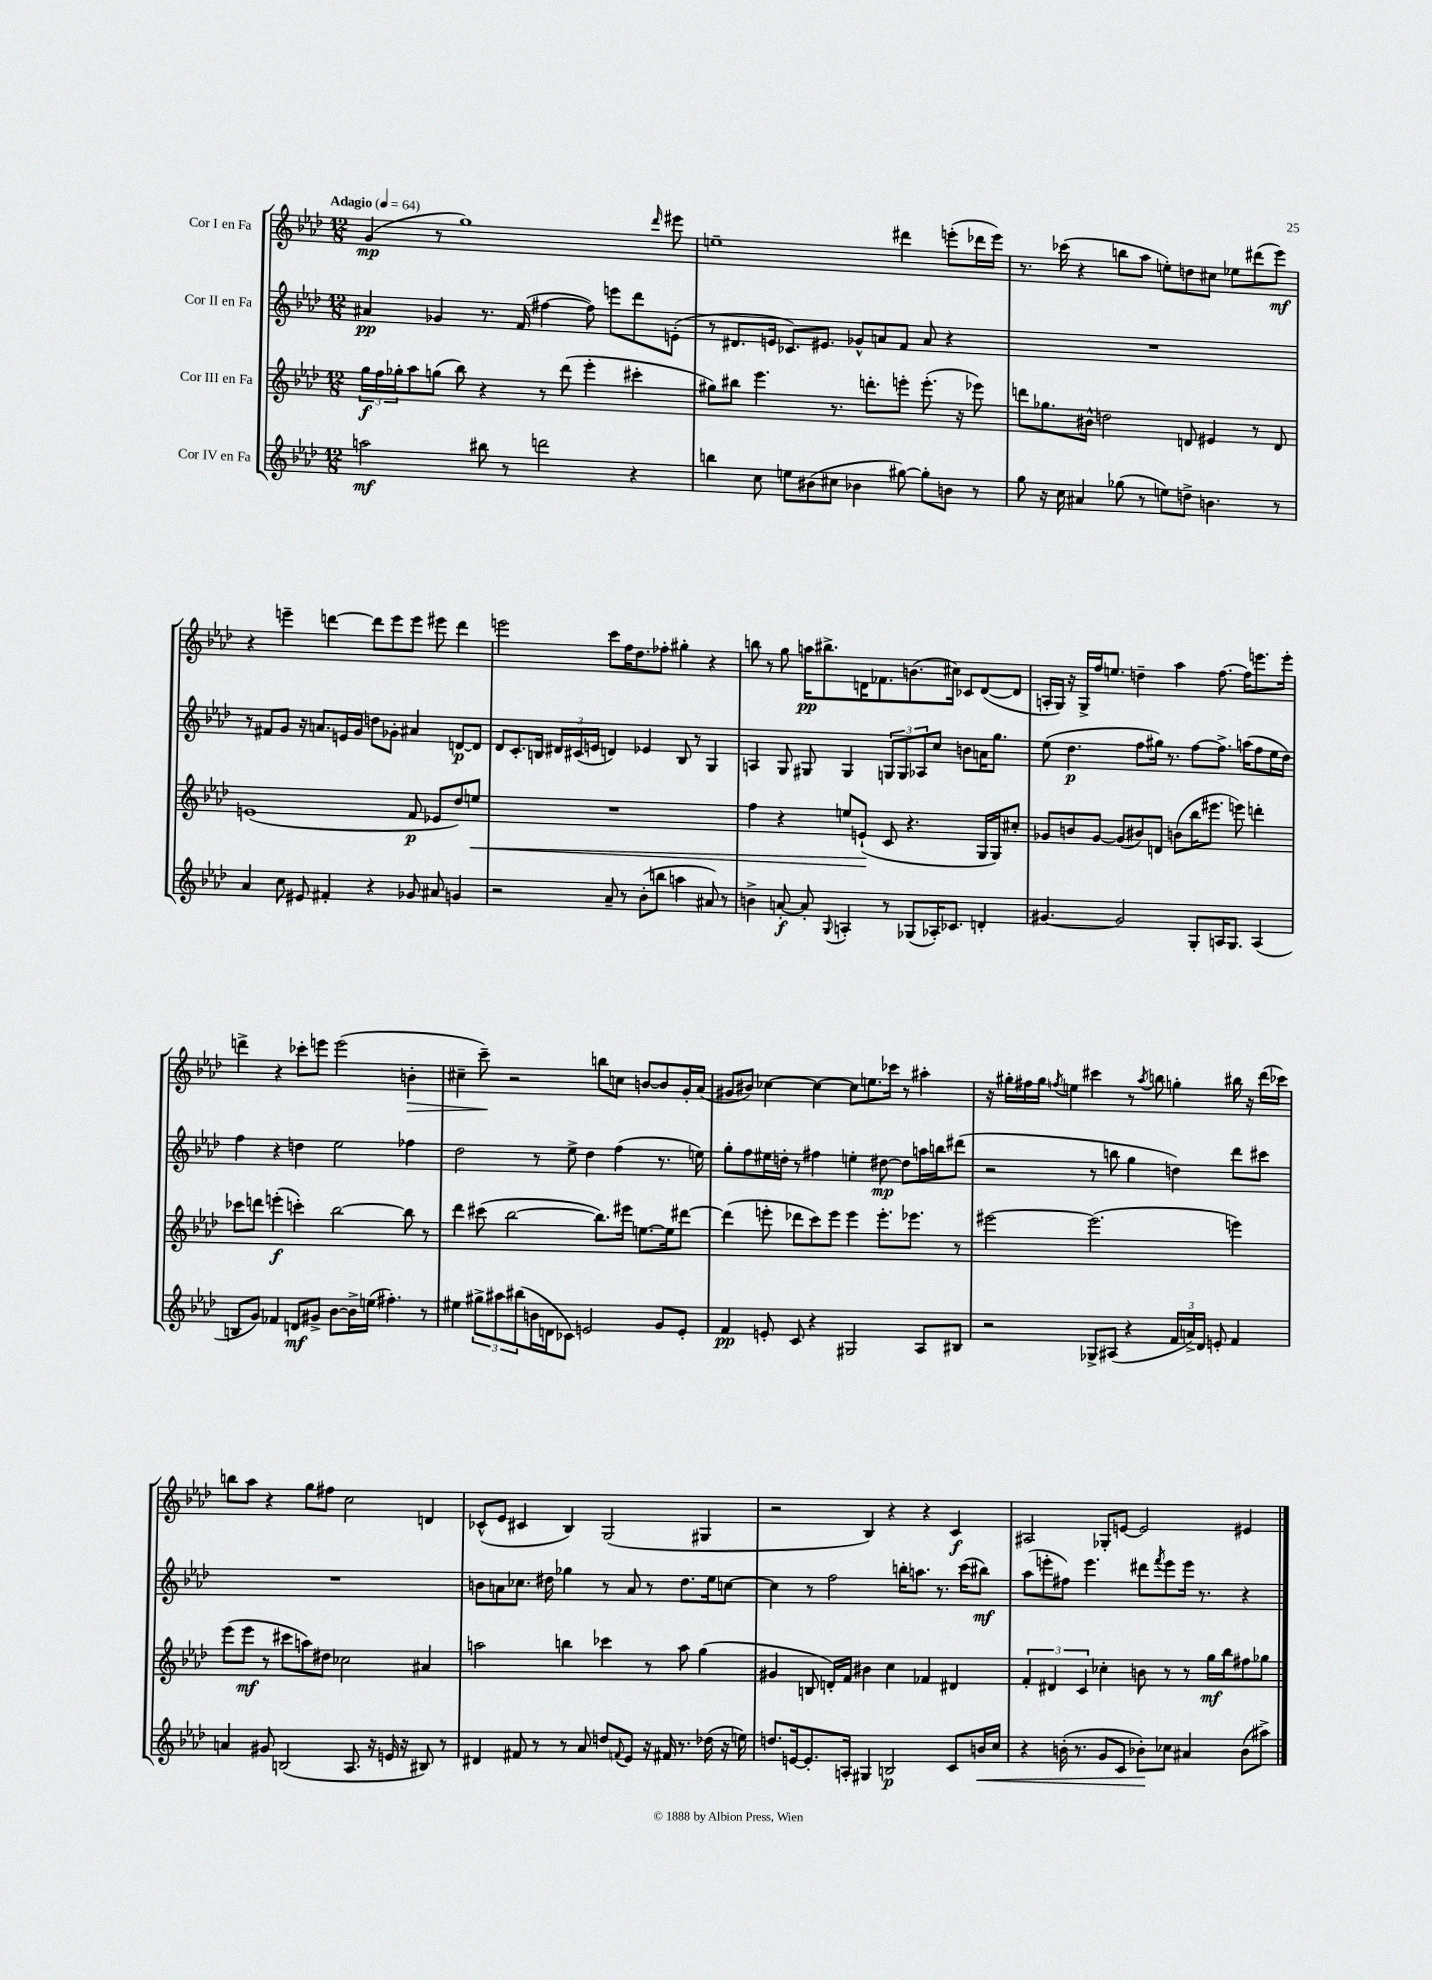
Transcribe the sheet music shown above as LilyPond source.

<<
\new StaffGroup <<
\new Staff = "s0" \with { instrumentName = "Cor I en Fa" } {
    \clef treble \key aes \major \numericTimeSignature \time 12/8 \tempo "Adagio" 4 = 64
    g'4\mp( r8 g''1) \grace { des'''16 } eis'''8 |
    e''1-- dis'''4 e'''8-.( des'''16 e'''16) |
    r8. ces'''16( r4 b''8 aes''8 e''8-.) d''8 cis''8 ees''8 dis'''8( ees'''8\mf) |
    r4 e'''4-- d'''4~ d'''8 e'''8 e'''8 eis'''8 d'''4 |
    e'''2 c'''8 f''16 des''8. fes''8-. gis''4-. r4 |
    b''8 r8 g''8 a''16\pp bis''8.-> d'16 fes'8. b'8.( cis''16) ces'8 d'8~( d'8 |
    a16-. g16) r16 g16-> f''16 e''8. d''4-- aes''4 f''8.~ f''16 e'''8. e'''16-. |
    d'''4-> r4 ces'''8-. e'''8 e'''2( b'4-.\> |
    cis''4-- c'''8--\!) r2 b''8 c''8 b'8~ b'8 g'16-. aes'16( |
    gis'8 bis'8) ces''4~ ces''4~ ces''8 e''8. ces'''16 r8 ais''4-. |
    r16 gis''16-. fis''16 gis''16 \acciaccatura { f''8 } e''4 cis'''4 r8 \acciaccatura { aes''8 } b''8 g''4-. bis''16 r16 des'''16( ces'''16) |
    b''8 aes''8 r4 g''8 fis''8 c''2 d'4 |
    ces'8-^( ees'8 cis'4 bes4) g2( gis4 |
    r2 bes4) r4 r4 c'4\f |
    ais2 ges8-. e'8~ e'2 eis'4 \bar "|." |
}
\new Staff = "s1" \with { instrumentName = "Cor II en Fa" } {
    \clef treble \key aes \major \numericTimeSignature \time 12/8
    ais'4\pp ges'4 r8. f'16( fis''4~ fis''8) e'''8 des'''8 e'8-.( |
    r8 dis'8. e'16 ces'8.) eis'8. ges'8-^ a'8 f'8 a'8 r4 |
    R1. |
    r8 fis'8 g'8 r16 a'8. e'16 g'16 d''8 ges'8-. ais'4 d'8~\p d'8 |
    des'8 c'8.-. b16 \tuplet 3/2 { dis'16 cis'16( e'16 } d'4) ees'4 b8 r8 g4 |
    a4 g8 gis8 gis4 \tuplet 3/2 { g8 g8 aes8 } c''8 b'8 a'16 g''8. |
    ees''8( des''4.\p f''8 gis''16) r8. f''8~ f''8.-> a''16( f''8 ees''16 des''16) |
    f''4 r4 d''4 ees''2 fes''4 |
    des''2 r8 ees''8-> des''4 f''4( r8. e''16) |
    g''8-. f''8 eis''16 d''16-. r8 fis''4 e''4-. dis''8~\mp dis''8 a''16 b''16 dis'''8( |
    r2 r8 b''8 g''4 d''4) des'''8 cis'''8 |
    R1. |
    b'8 a'8 ces''8. dis''16 ges''4 r8 a'8 r8 dis''8. ees''16 c''8~ |
    c''4 r8 f''2 b''16-. a''8. r8. c'''16( bis''8\mf) |
    aes''8( e'''8-. fis''8) e'''4. dis'''8 \acciaccatura { f'''8 } e'''8 e'''16 r8. r4 \bar "|." |
}
\new Staff = "s2" \with { instrumentName = "Cor III en Fa" } {
    \clef treble \key aes \major \numericTimeSignature \time 12/8
    \tuplet 3/2 { g''16\f f''16 ges''16-. } aes''8 g''8( bes''8) r4 r8 des'''8( ees'''4-. cis'''4-. |
    gis''8) bis''8 ees'''4. r8. d'''8.-. e'''8-. e'''8.-.( r16 ees'''8) |
    d'''8 ges''8. bis'16-^ d''2 d'8 eis'4 r8 d'8 |
    e'1( f'8\p ees'8 des''8) e''8\< |
    R1. |
    f''4 r4 e''8 e'8-!\!( c'8 r4. g16 g16) cis''8-. |
    ges'8 b'8 ges'8~ ges'8( bis'8) d'8 b'8( bes''16 eis'''8. e'''8) d'''4-. |
    ces'''8 d'''8 e'''4-.\f( c'''4-.) bes''2~ bes''8 r8 |
    des'''4 cis'''8( bes''2~ bes''8.) eis'''16 e''8.~ e''16 dis'''8~ |
    dis'''4( e'''8-. des'''8 c'''8) e'''8 e'''4 e'''8.-. ees'''8. r8 |
    eis'''2~ eis'''2.( e'''4) |
    ees'''8( ees'''8\mf r8 cis'''8 a''8) dis''8 ces''2 ais'4 |
    a''2 b''4 ces'''4 r8 a''8 g''4( |
    gis'4 b8 d'16-.) f'16 bis'4 c''4 fes'4 dis'4 |
    \tuplet 3/2 { f'4-. dis'4 c'4 } ces''4-. b'8 r8 r8 g''16\mf bes''16 fis''8 ges''8 \bar "|." |
}
\new Staff = "s3" \with { instrumentName = "Cor IV en Fa" } {
    \clef treble \key aes \major \numericTimeSignature \time 12/8
    a''2\mf bis''8 r8 d'''2 r4 |
    b''4 c''8 e''8 bis'8( cis''8 bes'4 gis''8~) gis''8-. b'8 r8 |
    g''8 r16 c''16 ais'4 ges''8( r8 e''8) d''8-> b'4. r8 |
    aes'4 c''8 eis'8 fis'4-. r4 ges'8 ais'8 g'4 |
    r2 aes'8-- r8 bes'8-.( b''8 a''4 ais'8) r8 |
    b'4-> a'8~-.\f a'8-. \appoggiatura { g8 } a4-. r8 ges8( aes16-.) ces'8. d'4-. |
    gis'4.~ gis'2 g8-. a16 g8. a4( |
    b8 g'8) fes'4 d'8\mf gis'8-> bes'8~ bes'16-> e''16( fis''4.-.) r8 |
    eis''4 \tuplet 3/2 { gis''8-> ais''8 bis''8( } b'16 d'16 ces'8) e'2 g'8 e'8-. |
    f'4\pp e'8-. c'8 r4 gis2 aes8 bis8 |
    r2 ges8-> ais8( r4 \tuplet 3/2 { f'16 a'16->) des'16 } e'8-. f'4 |
    a'4 gis'8 b2( aes8. r16 e'16 r16 bis8) r8 |
    dis'4 fis'8 r8 r8 aes'8 d''8 \appoggiatura { f'8 } ees'8 r16 fis'16 r8. des''16( r16 e''16) |
    d''8. e'16~ e'8.-. a16-. gis4 b2\p c'8 b'16\< c''16 |
    r4 b'16-.( r8. g'8 c'8 bes'8-.\!) ces''8 ais'4 bes'8( ais''8->) \bar "|." |
}
>>
>>
\layout { \context { \Score \remove "Bar_number_engraver" } }
